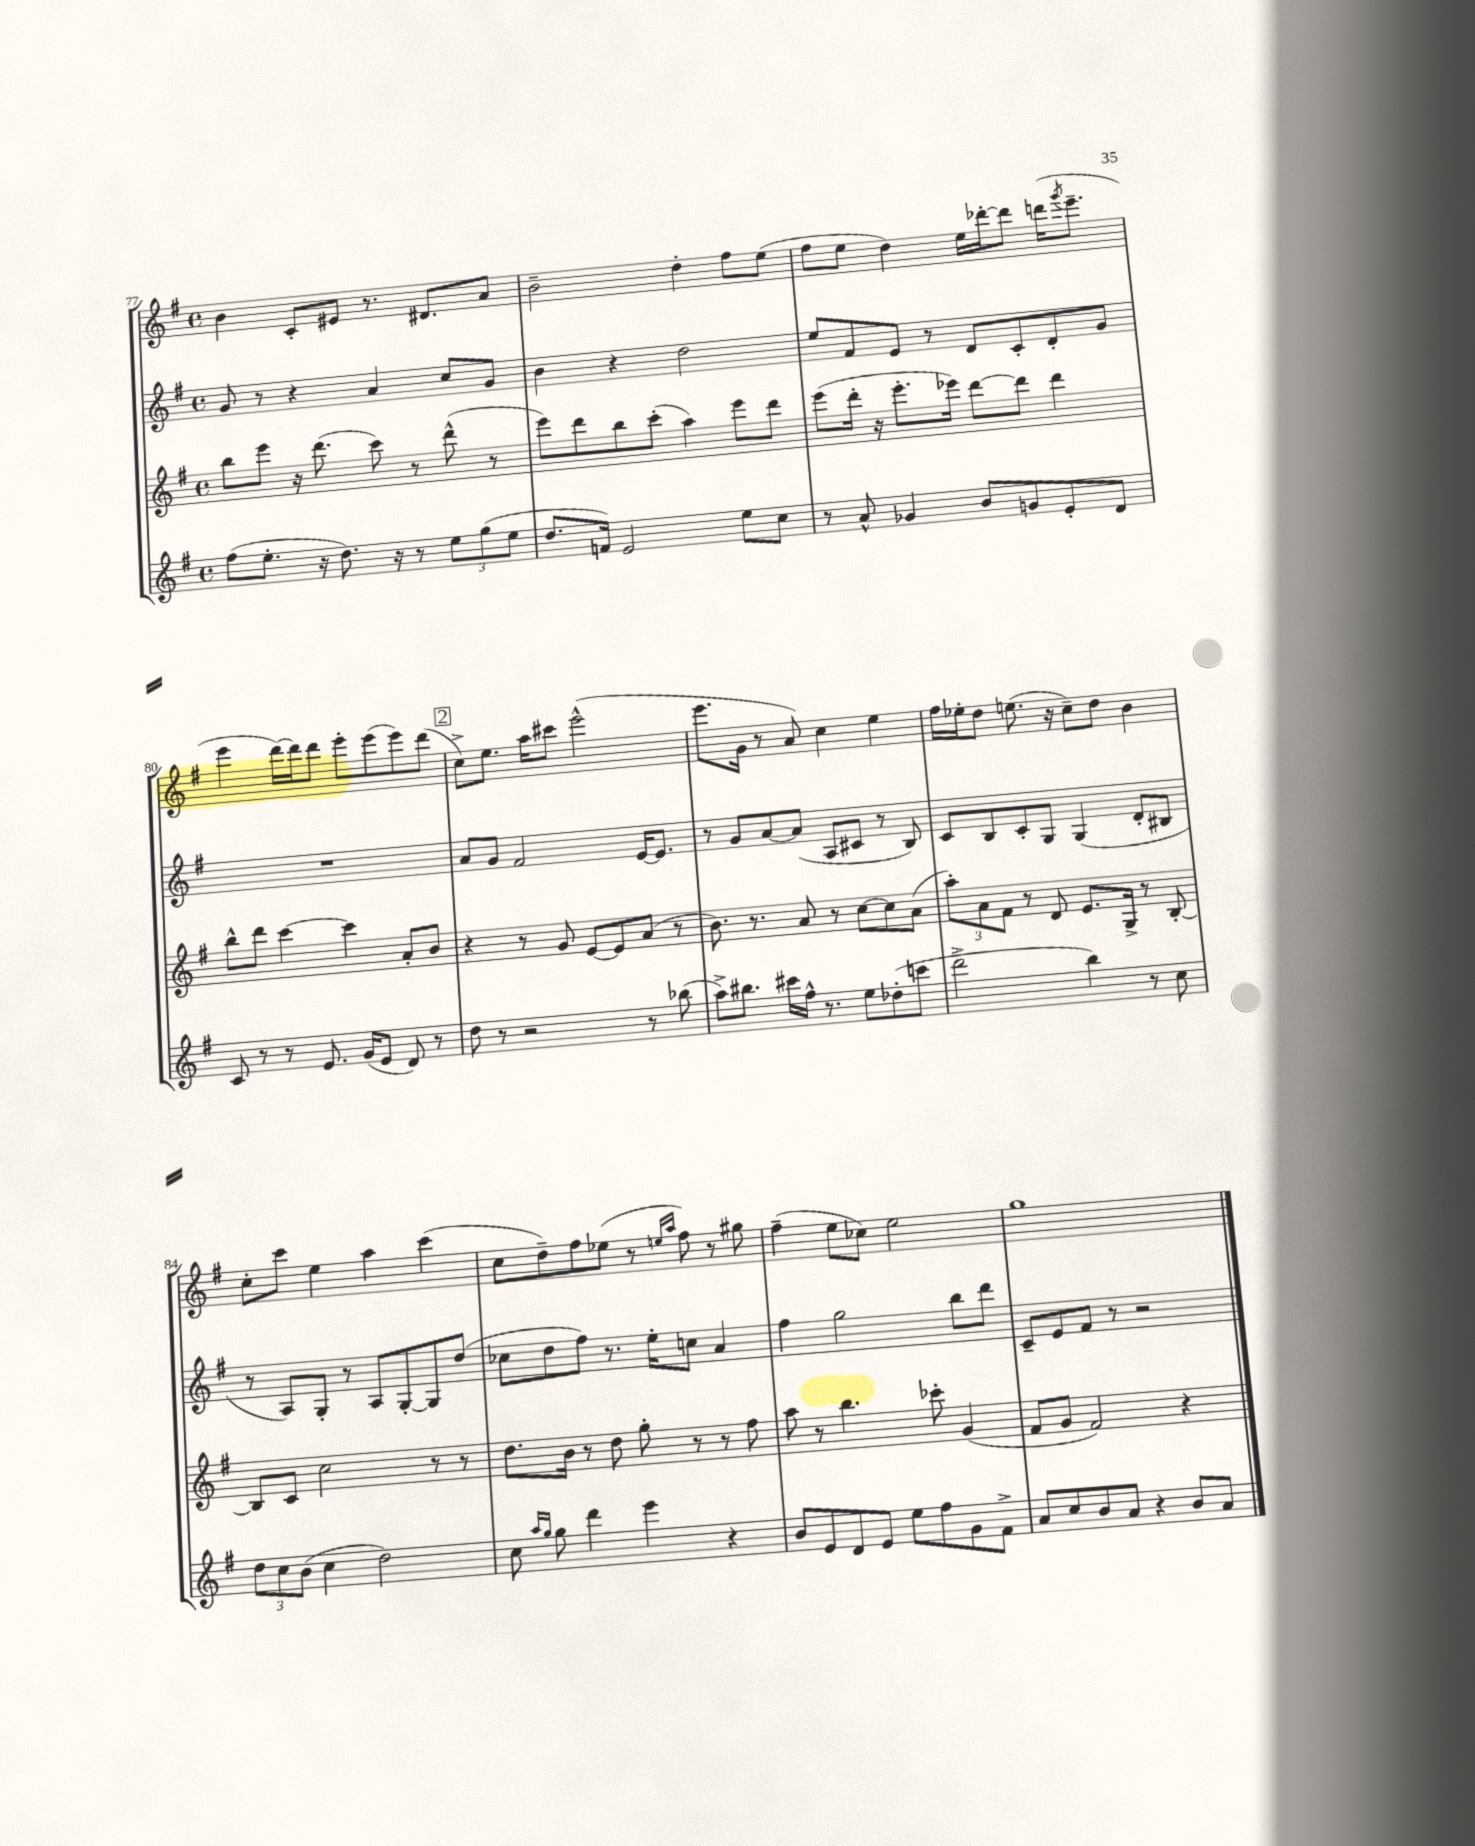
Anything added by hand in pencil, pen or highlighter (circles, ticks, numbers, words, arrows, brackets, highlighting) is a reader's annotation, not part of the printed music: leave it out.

**kern	**kern	**kern	**kern
*part4	*part3	*part2	*part1
*staff4	*staff3	*staff2	*staff1
*clefG2	*clefG2	*clefG2	*clefG2
*k[f#]	*k[f#]	*k[f#]	*k[f#]
*M4/4	*M4/4	*M4/4	*M4/4
*met(c)	*met(c)	*met(c)	*met(c)
=77	=77	=77	=77
(8ff#\L	8bb\L	8g/	4b\
8.ee'\J	8eee\J	8r	.
.	16r	4r	8c'/L
16r	(8.ddd\	.	.
8.dd\)	.	.	8e#X/J
.	8ccc\)	4a/	8.r
16r	.	.	.
8r	8r	.	.
.	.	.	8.d#X/L
12ee\L	(8ddd^^\	8cc/L	.
(12gg\	.	.	.
.	8r	8g/J	8a/J
12ee\J	.	.	.
=78	=78	=78	=78
8.dd/L	8eee\L)	4b\	2b~\
.	8ddd\	.	.
16fn/Jk)	.	.	.
2e/	8bb\	4r	.
.	(8ccc'\J	.	.
.	4aa\)	2dd\	4dd'\
8ee\L	8eee\L	.	8ff#\L
8cc\J	8ddd\J	.	(8ee\J
=79	=79	=79	=79
8r	(8eee\L	8ee/L	8ff#\L
8a^^/	16ddd'\Jk	8f#/	8ee\J
.	16r	.	.
4g-X/	8.eee'\L	8e/J	4dd\)
.	.	8r	.
.	16eee-X\Jk)	.	.
8b/L	[8ddd\L	8d/L	16ee\LL
.	.	.	[16ddd-X'\J
8gn/	8ddd\J]	8c'/	8ddd-\J]
8e'/	4ddd\	8d'/	(16dddn\KL
.	.	.	8qggg/
.	.	.	8.eee~\J
8d/J	.	8g/J	.
!!LO:LB:g=z
=80	=80	=80	=80
8c/	8bb^^\L	1r	4eee\
8r	8ddd\J	.	.
8r	[4ccc\	.	[16ddd\LL)
.	.	.	16ddd\J]
8.e/	.	.	8ddd\J
.	4ccc\]	.	8eee'\L
(16g/KL	.	.	.
8e/J	.	.	(8eee\
8d/)	8a'/L	.	8eee\)
8r	8b/J	.	(8ddd\J
!!LO:REH:place=s1:t=2
=81	=81	=81	=81
8dd\	4r	8a/L	8cc^\L)
8r	.	8g/J	8.ee\J
2r	8r	2f#/	.
.	.	.	16aa\KL
.	8g/	.	8ccc#X\J
.	[8e/L	.	(2eee^^\
.	8e/]	.	.
8r	(8a/J	[16e/KL	.
.	.	8.e/J]	.
(8bb-X\	8r	.	.
=82	=82	=82	=82
8aa^\L)	8.b\)	8r	8.eee\L
8.bb#X\J	.	8g/L	.
.	8.r	.	16g\Jk
.	.	[8a/	8r
16ccc#X\LL	.	.	.
16ff#^^\JJ	8a/	(8a/J]	8a/)
8.r	.	.	.
.	8r	8A/L	4cc\
8ee\L	[8cc\L	8c#X/J	.
(8dd-X'\	8cc\]	8r	4ee\
8cccn\J	(8a\J	8B/)	.
=83	=83	=83	=83
2ddd^\	12aa'\L)	8c/L	16ff#\LL
.	.	.	16ee-X'\J
.	12a\	.	.
.	.	8B/	8dd\J
.	12f#\J	.	.
.	8r	8c'/	(8.een\
.	8d/	8G/J	.
.	.	.	16r
4bb\)	8.e/L	(4G/	8cc~\L)
.	.	.	8dd\J
.	16G^/Jk	.	.
8r	8r	8d'/L	4b\
8cc\	[8B'/	8B#X/J	.
!!LO:LB:g=z
=84	=84	=84	=84
12dd\L	8B/L]	8r	8cc'\L
12cc\	.	.	.
.	8c/J	8A/L)	8ccc\J
(12b\J	.	.	.
4cc\	2cc\	8G'/J	4ee\
.	.	8r	.
2dd\)	.	8A/L	4aa\
.	.	[8G'/	.
.	8r	8G/]	(4ccc\
.	8r	(8dd/J	.
=85	=85	=85	=85
8cc\	8.dd\L	8cc-X\L	8cc\L
16qqaa/LL	.	.	.
16qqgg/JJ	.	.	.
8gg\	.	8dd\	8dd~\)
.	16b\Jk	.	.
4ddd\	8r	8ff#\J)	8ff#\
.	8dd\	8.r	(8ee-X\J
4eee\	8gg'\	.	8r
.	.	16ee'\KL	.
.	.	.	16qqeen/LL
.	.	.	16qqaa/JJ
.	8r	8ccn\J	8ff#\)
4r	8r	4a/	8r
.	8ff#\	.	8gg#X\
=86	=86	=86	=86
8b/L	8aa\	4ff#\	(4ff#~\
8e/	8r	.	.
8d/	4.bb\	2gg\	8ee\L
8e/J	.	.	8cc-X\J)
8ee\L	.	.	2ee\
8ff#\	8ccc-X'\	.	.
8g\	(4g/	8bb\L	.
8f#^\J	.	8ddd\J	.
=87	=87	=87	=87
8a/L	8f#/L	8c~/L	1gg
8cc/	8g/J	8e/	.
8b/	2f#/)	8f#/J	.
8a/J	.	8r	.
4r	.	2r	.
8b/L	4r	.	.
8a/J	.	.	.
==	==	==	==
*-	*-	*-	*-
